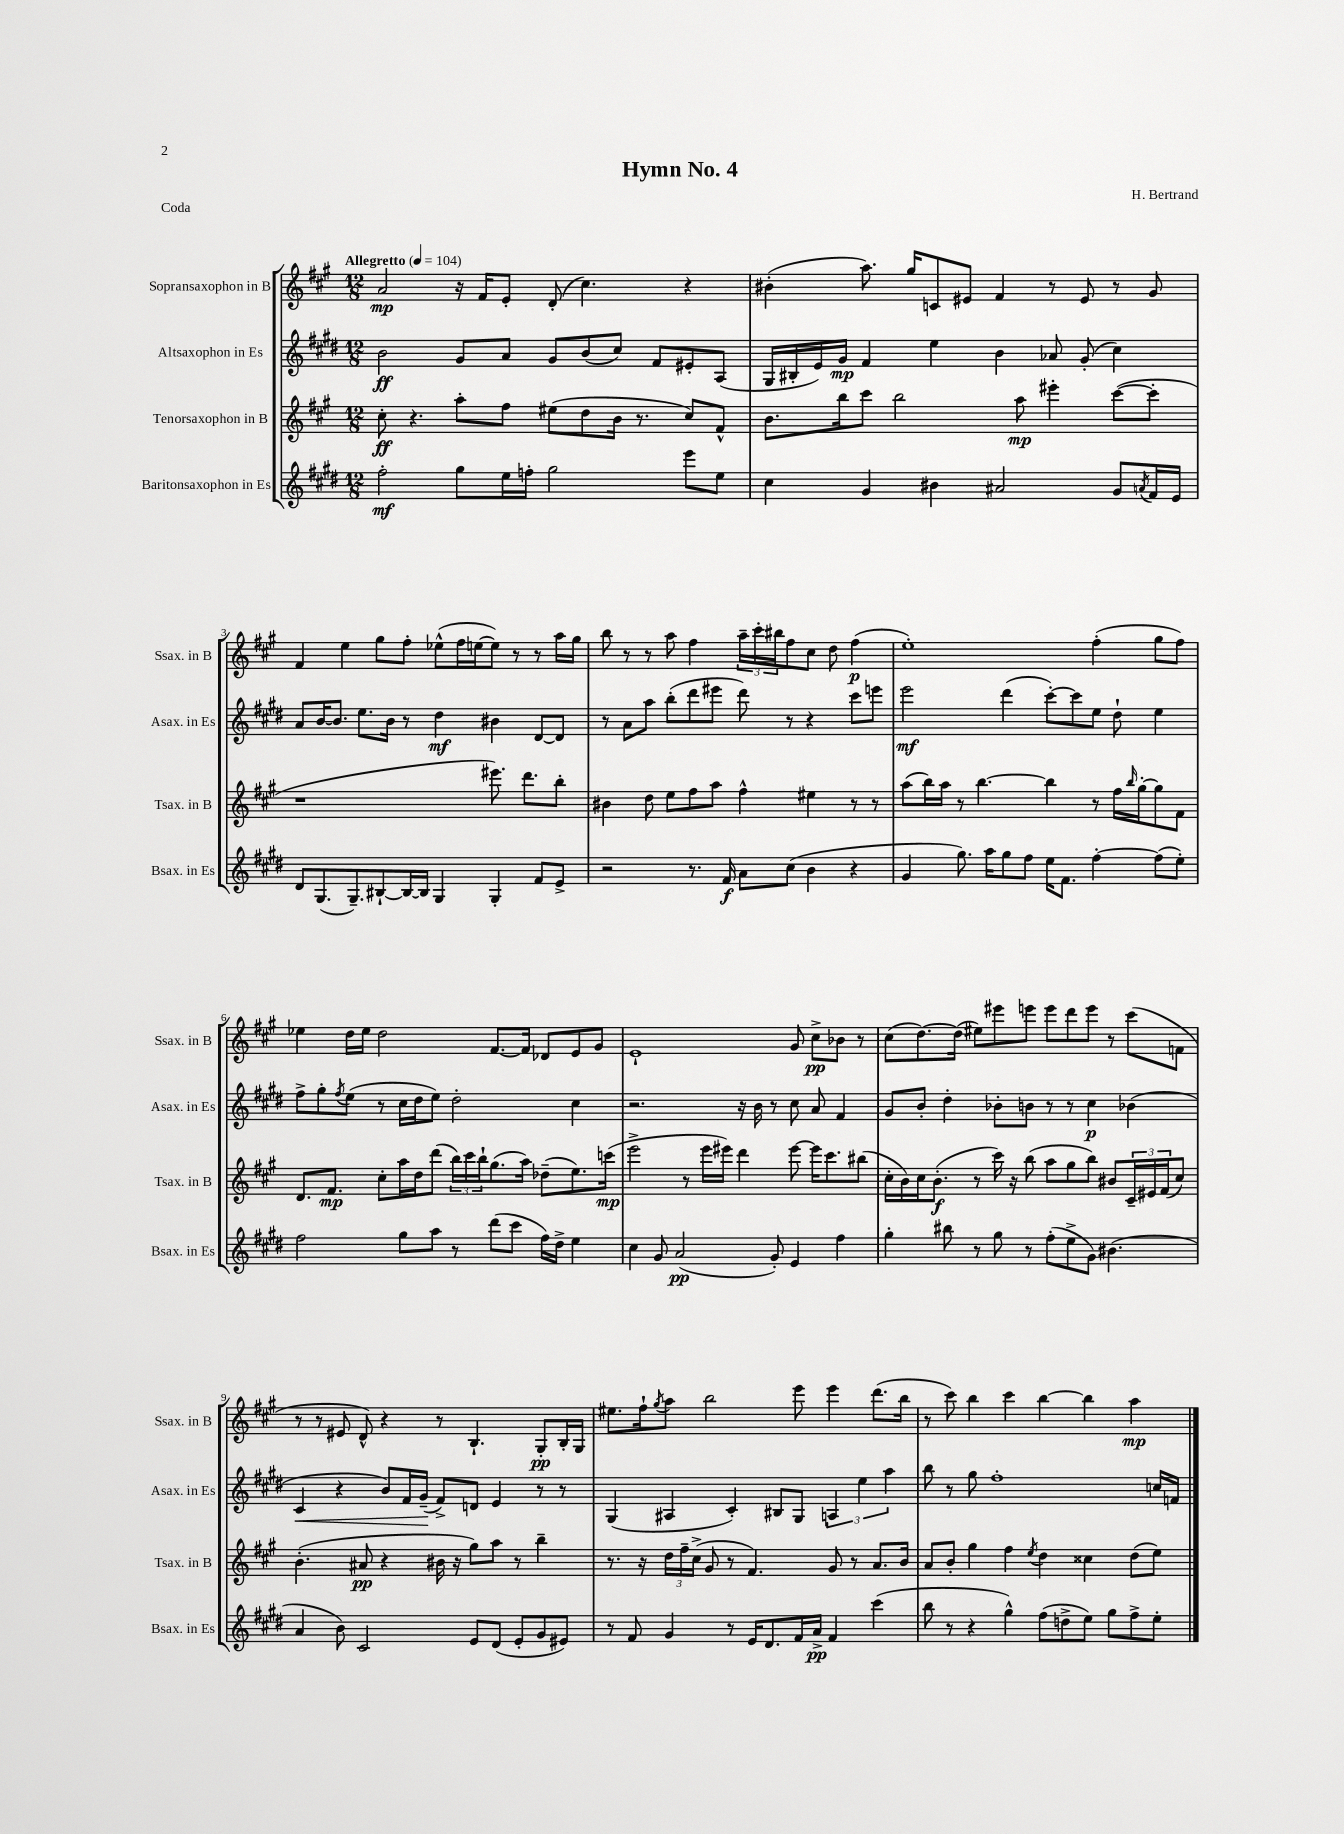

**kern	**kern	**kern	**kern
*staff4	*staff3	*staff2	*staff1
*clefG2	*clefG2	*clefG2	*clefG2
*k[f#c#g#d#]	*k[f#c#g#]	*k[f#c#g#d#]	*k[f#c#g#]
*M12/8	*M12/8	*M12/8	*M12/8
*MM104	*MM104	*MM104	*MM104
2ff#'	8cc#'	2b	2a
.	4.r	.	.
8gg#	8aa'	8g#	16r
.	.	.	16f#
16ee	8ff#	8a	8e'
16ff'	.	.	.
2gg#	(8ee#	8g#	(8d'
.	8dd	(8b	4.cc#)
.	16b	8cc#)	.
.	8.r	.	.
.	.	8f#	.
8eee	8cc#)	8e#'	4r
8ee	8f#^^	(8A	.
=	=	=	=
4cc#	8.b	16G#	(4b#'
.	.	16B#'	.
.	.	16e)	.
.	16bb	16g#	.
4g#	8ccc#	4f#	8.aa)
.	2bb	.	.
.	.	.	16gg#
4b#	.	4ee	8c
.	.	.	8e#
2a#	.	4b	4f#
.	8aa	.	.
.	4eee#'	8a-	8r
.	.	(8g#'	8e#
8g#	([8ccc#	4cc#)	8r
8qa	.	.	.
16f#	8ccc#']	.	8g#
16e	.	.	.
=	=	=	=
8d#	1r	8a	4f#
(8.G#	.	[16b	.
.	.	8.b]	.
.	.	.	4ee
8.G#~)	.	.	.
.	.	8.ee	.
[8B#`	.	.	8gg#
.	.	16b	.
16B#_	.	8r	8ff#'
16B#]	.	.	.
4G#	.	4dd#	(8ee-^^
.	.	.	16ff#
.	.	.	[16ee
4G#'	8.eee#)	4b#	8ee])
.	.	.	8r
.	8.ddd	.	.
8f#	.	[8d#	8r
8e^	8bb'	8d#]	16aa
.	.	.	16gg#
=	=	=	=
2r	4b#	8r	8bb
.	.	8a	8r
.	8dd	8aa	8r
.	8ee	(8bb'	8aa
8.r	8ff#	8ddd#	4ff#
.	8aa	8eee#	.
16f#	.	.	.
8a	4ff#^^	8ddd#)	24aa~
.	.	.	24ccc#'
.	.	.	24bb#
(8cc#	.	8r	8ff#
4b	4ee#	4r	8cc#
.	.	.	8dd
4r	8r	8ccc#	(4ff#
.	8r	8eee	.
=	=	=	=
4g#	(8aa	2eee	1ee')
.	16bb)	.	.
.	16aa	.	.
8.gg#)	8r	.	.
.	[4.bb	.	.
16aa	.	.	.
8gg#	.	(4ddd#	.
8ff#	.	.	.
16ee	4bb]	[8ccc#')	.
8.f#	.	.	.
.	.	8ccc#]	.
[4ff#'	8r	8ee	(4ff#'
.	16ff#	8dd#`	.
.	16qqbb	.	.
.	[16gg#'	.	.
(8ff#]	8gg#]	4ee	8gg#
8ee')	8f#	.	8ff#)
=	=	=	=
2ff#	8.d	8ff#^	4ee-
.	.	8gg#'	.
.	8.f#	.	.
.	.	8qff#	.
.	.	(8ee	16dd
.	.	.	16ee-
.	8cc#'	8r	2dd
8gg#	16aa	16cc#	.
.	16dd	16dd#	.
8aa	(8ddd	8ee)	.
8r	24bb)	2dd#'	.
.	24ccc#	.	.
.	24bb`	.	.
(8ddd#	(8.gg#	.	[8.f#
8ccc#	.	.	.
.	16aa)	.	16f#]
16ff#)	(8dd-~	.	8d-
16dd#^	.	.	.
4ee	8.ee)	4cc#	8e
.	.	.	8g#
.	(16ccc	.	.
=	=	=	=
4cc#	2eee^	2.r	1e`
8g#	.	.	.
(2a	.	.	.
.	8r	.	.
.	16eee	.	.
.	16eee#)	.	.
.	4ddd	16r	.
.	.	16b	.
8g#')	.	8r	.
4e	[8eee#	8cc#	8g#
.	16eee#]	8a	8cc#^
.	8.ccc#	.	.
4ff#	.	4f#	8b-
.	(8bb#	.	8r
=	=	=	=
4gg#'	16cc#'	8g#	(8cc#
.	16b)	.	.
.	16cc#	8b'	[8.dd)
.	(8.b'	.	.
8bb#	.	4dd#'	.
.	.	.	(16dd]
8r	8r	.	8ee#)
8gg#	16ccc#)	8b-'	8eee#
.	16r	.	.
8r	(8bb	8b	8eee
(8ff#'	8aa	8r	8eee
8ee^	8gg#	8r	8ddd
8g#)	8bb)	4cc#	8eee
(4.b#	8b#	.	8r
.	24c#~	(4b-	(8ccc#
.	24e#	.	.
.	(24f#	.	.
.	8cc#)	.	8f
=	=	=	=
4a	(4.b'	4c#	8r
.	.	.	8r
8b)	.	4r	8e#
2c#	8a#	.	8d^^)
.	4r	8b)	4r
.	.	16f#	.
.	.	(16g#~	.
.	16b#	8f#^)	8r
.	16r	.	.
8e	8gg#)	8d	4.B`
(8d#	8aa	4e	.
8e'	8r	.	.
8g#	4bb~	8r	8G#'
8e#)	.	8r	16B'
.	.	.	16G#
=	=	=	=
8r	8.r	(4G#	8.ee#
8f#	.	.	.
.	16r	.	16ff#`
.	.	.	8qgg#
4g#	24dd	4A#	8aa
.	24ff#~	.	.
.	(24cc#^	.	.
.	8g#	.	2bb
8r	8r	4c#')	.
16e	4.f#)	.	.
8.d#	.	.	.
.	.	8B#	.
16f#	.	8G#	8eee
16a^	.	.	.
4f#	8g#	6A	4eee
.	8r	.	.
.	.	6ee	.
(4ccc#	8.a	.	(8.ddd
.	.	6aa	.
.	16b	.	16bb
=	=	=	=
8bb	8a	8bb	8r
8r	8b'	8r	8ccc#)
4r	4gg#	8gg#	4bb
.	.	1ff#'	.
4gg#^^)	4ff#	.	4ccc#
.	8qee	.	.
(8ff#	4dd	.	[4bb
8dd^	.	.	.
8ee)	4cc##	.	4bb]
8gg#	.	.	.
8ff#^	(8dd	.	4aa
8ee'	8ee)	16cc	.
.	.	16f	.
==	==	==	==
*-	*-	*-	*-
